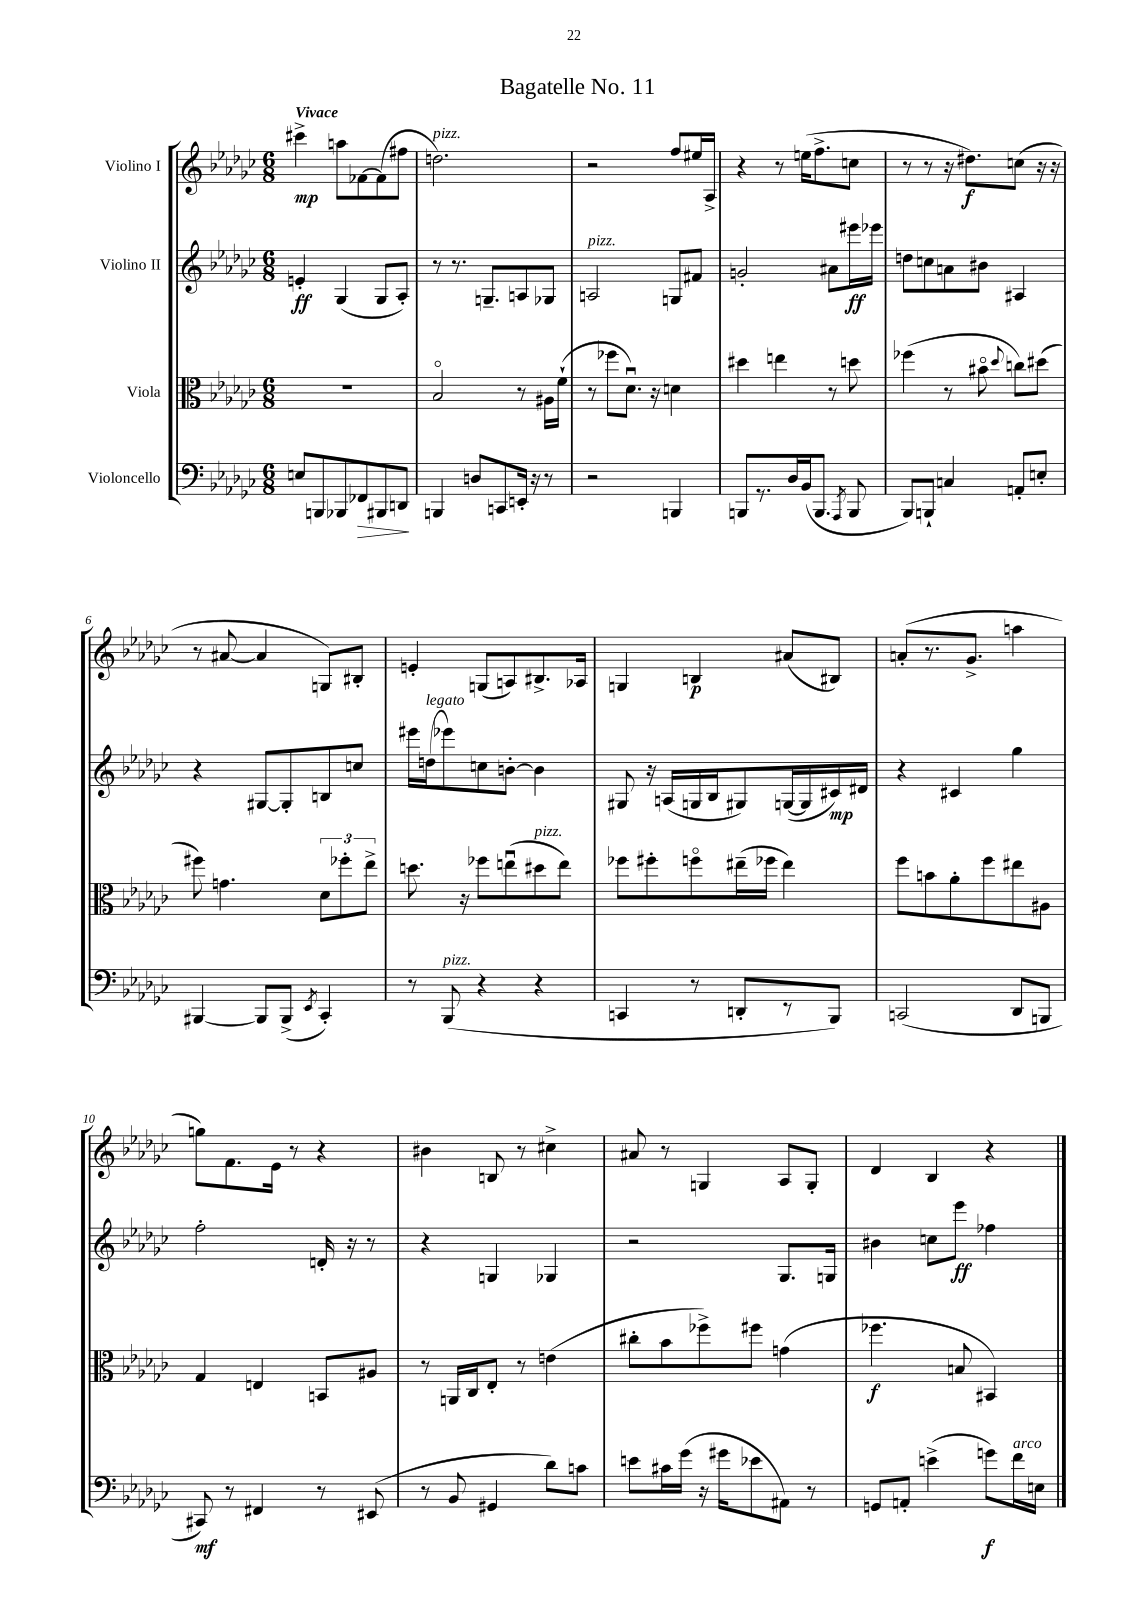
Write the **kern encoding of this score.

**kern	**kern	**kern	**kern
*staff4	*staff3	*staff2	*staff1
*clefF4	*clefC3	*clefG2	*clefG2
*k[b-e-a-d-g-c-]	*k[b-e-a-d-g-c-]	*k[b-e-a-d-g-c-]	*k[b-e-a-d-g-c-]
*M6/8	*M6/8	*M6/8	*M6/8
8E	2.r	4e'	4ccc#^
8BBB	.	.	.
8BBB-	.	(4G-	8aa
8FF-	.	.	[8f-
8BBB#	.	8G-	(8f-]
8DD	.	8A-')	8ff#
=	=	=	=
4BBB	2B-o	8r	2.dd)
.	.	8.r	.
8D	.	.	.
.	.	8.G~	.
8CC	.	.	.
16EE'	8r	8A	.
16r	.	.	.
8r	16A#	8G-	.
.	(16f`	.	.
=	=	=	=
2r	8r	2A	2r
.	8ff-	.	.
.	8.d-u)	.	.
.	16r	.	.
4BBB	4d	8G	8ff
.	.	8f#	16ee#
.	.	.	16A-^
=	=	=	=
8BBB	4dd#	2g'	4r
8.r	.	.	.
.	4ee	.	8r
16D-	.	.	.
(16BB-	.	.	(16ee
8.BBB	.	.	8.ff^
.	8r	8a#	.
8qAAA-	.	.	.
8BBB	8dd	16eee#	8cc
.	.	16eee-	.
=	=	=	=
8BBB-)	(4ff-	8dd	8r
8BBB`	.	8cc	8r
4C	8r	8a	16r
.	.	.	8.dd#)
.	8b#o	8b#	.
.	8qqdd-	.	.
8AA'	8cc)	4A#	(8cc
8E'	(8dd#	.	16r
.	.	.	16r
=	=	=	=
[4BBB#	8ff#)	4r	8r
.	4.g	.	[8a#
8BBB#]	.	[8G#	4a#]
(8BBB#^	.	8G#']	.
8qEE-	.	.	.
4CC-')	12d-	8B	8G)
.	12ff-'	.	.
.	.	8cc	8B#'
.	12ee-^	.	.
=	=	=	=
8r	8.dd	16eee#	4e'
.	.	(16dd	.
(8BBB-	.	8eee-)	.
.	16r	.	.
4r	8ff-	8cc	(8G
.	(8eeu	[8b'	8A)
4r	8dd#	4b]	8.B#^
.	8ee)	.	.
.	.	.	16A-
=	=	=	=
4CC	8ff-	8G#	4G
.	8ff#'	16r	.
.	.	(16A	.
8r	8ffo	16G	4B
.	.	16B-	.
8DD'	(16ee#~	8G#)	.
.	16ff-	.	.
8r	4ee#)	([16G	(8a#
.	.	16G]	.
8BBB-)	.	16c#)	8B#)
.	.	16d#	.
=	=	=	=
(2CC	8ff	4r	(8a'
.	8b	.	8.r
.	8a-'	4c#	.
.	.	.	8.g-^
.	8ff	.	.
8DD-	8ee#	4gg-	4aa
8BBB	8A#	.	.
=	=	=	=
8CC#)	4G-	2ff'	8gg)
8r	.	.	8.f
4FF#	4E	.	.
.	.	.	16e-
.	.	.	8r
8r	8BB	16d'	4r
.	.	16r	.
(8EE#	8A#	8r	.
=	=	=	=
8r	8r	4r	4b#
8BB-	16AA	.	.
.	16C-	.	.
4GG#	8E-'	4G	8B
.	8r	.	8r
8d-)	(4e	4G-	4cc#^
8c	.	.	.
=	=	=	=
8e	8cc#'	2r	8a#
16c#	8b-	.	8r
(16g-	.	.	.
16r	8ff-^)	.	4G
16g#	.	.	.
8e-	8ff#	.	.
8AA#)	(4g	8.G-	8A-
8r	.	.	8G'
.	.	16G	.
=	=	=	=
8GG	4.ff-	4b#	4d-
8AA'	.	.	.
(4e^	.	8cc	4B-
.	8B	8eee-	.
8g)	4BB#)	4ff-	4r
16f	.	.	.
16E	.	.	.
==	==	==	==
*-	*-	*-	*-
